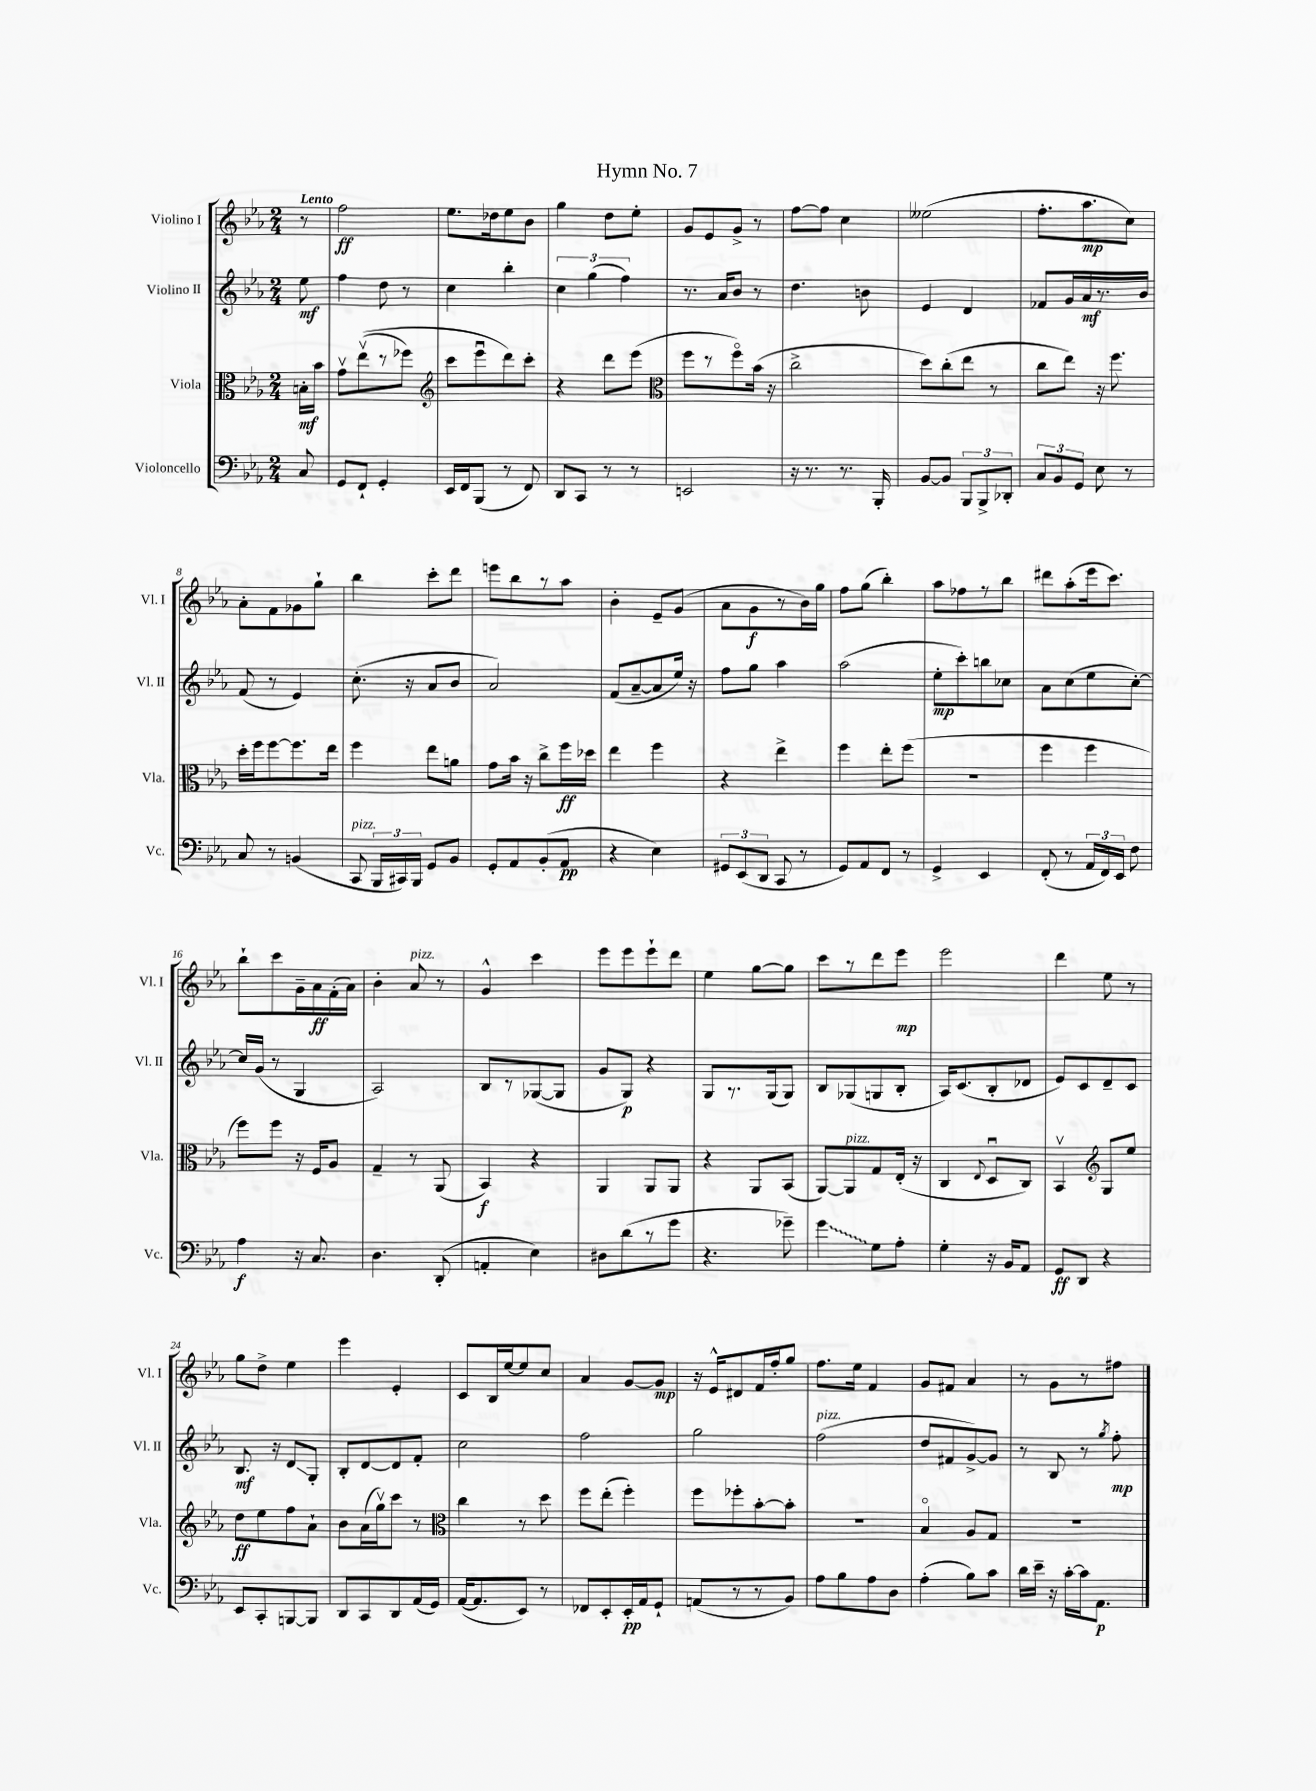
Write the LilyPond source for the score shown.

\header { title = "Hymn No. 7" }
<<
\new StaffGroup <<
\new Staff = "s0" \with { instrumentName = "Violino I" shortInstrumentName = "Vl. I" } {
    \clef treble \key ees \major \numericTimeSignature \time 2/4 \partial 8 \tempo "Lento"
    \autoBeamOff r8 |
    f''2\ff |
    ees''8.[ des''16 ees''8 bes'8] |
    g''4 d''8[ ees''8]-. |
    g'8[ ees'8 g'8]-> r8 |
    f''8[~ f''8] c''4 |
    eeses''2( |
    f''8.[-. aes''8.\mp c''8]) |
    aes'8[-. f'8 ges'8 g''8]-! |
    bes''4 c'''8[-. d'''8] |
    e'''8[ bes''8 r8 aes''8] |
    bes'4-. ees'8[-- g'8]( |
    aes'8[ g'8\f r8 bes'16) g''16] |
    f''8[ g''8]( bes''4-.) |
    aes''8[ fes''8 r8 bes''8] |
    dis'''8[ aes''8-.( ees'''16 c'''8.]) |
    bes''8[-! c'''8 g'16-- aes'16\ff f'16-.( aes'16]) |
    bes'4-. aes'8^\markup { \italic "pizz." } r8 |
    g'4-^ c'''4 |
    ees'''8[ ees'''8 ees'''8-! d'''8] |
    ees''4 g''8[~ g''8] |
    c'''8[ r8 d'''8 ees'''8]\mp |
    ees'''2 |
    d'''4 ees''8 r8 |
    g''8[ d''8]-> ees''4 |
    ees'''4 ees'4-. |
    c'8[ bes16 ees''16~ ees''8 c''8] |
    aes'4 g'8[~ g'8]\mp |
    r16 ees'16[-^ dis'8 f'16 f''16-. g''8] |
    f''8.[ ees''16] f'4 |
    g'8[ fis'8] aes'4 |
    r8 g'8[ r8 fis''8] \bar "|." |
}
\new Staff = "s1" \with { instrumentName = "Violino II" shortInstrumentName = "Vl. II" } {
    \clef treble \key ees \major \numericTimeSignature \time 2/4 \partial 8
    \autoBeamOff ees''8\mf |
    f''4 d''8 r8 |
    c''4 bes''4-. |
    \tuplet 3/2 { c''4 g''4( f''4) } |
    r8. aes'16[ bes'8] r8 |
    d''4. b'8 |
    ees'4 d'4 |
    fes'8[ g'16 aes'16\mf r8. bes'16] |
    f'8( r8 ees'4) |
    c''8.-.( r16 aes'8[ bes'8] |
    aes'2) |
    f'8[( aes'8~-- aes'8 ees''16]) r16 |
    f''8[ g''8] aes''4 |
    aes''2( |
    ees''8[-.\mp c'''8-.) b''8 ces''8] |
    aes'8[ c''8( ees''8 c''8]~-.) |
    c''16[ g'16]( r8 g4 |
    aes2) |
    bes8[ r8 ges8~( ges8] |
    g'8[ g8]\p) r4 |
    g8[ r8. g16( g8]) |
    bes8[ ges8( g8 bes8]-. |
    aes16[) c'8.( bes8-. des'8] |
    ees'8[) c'8 d'8-- c'8] |
    bes8.\mf r16 d'8[\glissando g8]-. |
    bes8[-. d'8~ d'8 f'8]-. |
    c''2 |
    f''2 |
    g''2 |
    f''2^\markup { \italic "pizz." }( |
    d''8[ fis'8 g'8~->) g'8] |
    r8 bes8 r8 \acciaccatura { g''8 } f''8-.\mp \bar "|." |
}
\new Staff = "s2" \with { instrumentName = "Viola" shortInstrumentName = "Vla." } {
    \clef alto \key ees \major \numericTimeSignature \time 2/4 \partial 8
    \autoBeamOff b16[-.\mf bes'16] |
    g'8[\upbow ees''8\upbow(\( r8 fes''8]) |
    \clef treble c'''8[ ees'''8\downbow d'''8\) c'''8]-. |
    r4 d'''8[ ees'''8]( |
    \clef alto f''8[ r8 f''8\flageolet) bes'16]( r16 |
    c''2-> |
    d''8[) c''8-.( ees''8] r8 |
    c''8[ ees''8]) r16 f''8. |
    d''16[-. f''16 f''8~ f''8. ees''16] |
    f''4 ees''8[ a'8] |
    g'8[ bes'16] r16 c''8[-> f''16\ff des''16] |
    ees''4 f''4 |
    r4 ees''4-> |
    f''4 ees''8[-. f''8]( |
    r2 |
    f''4 f''4 |
    f''8[) f''8] r16 f16[ aes8] |
    g4-- r8 aes,8( |
    bes,4\f) r4 |
    aes,4 aes,8[ aes,8] |
    r4 aes,8[ bes,8]( |
    aes,8[~) aes,8^\markup { \italic "pizz." } g8 ees16]-.( r16 |
    c4 \appoggiatura { ees8 } d8[\downbow c8]) |
    bes,4\upbow \clef treble g8[ ees''8] |
    d''8[\ff ees''8 f''8 aes'8]-! |
    bes'8[ aes'16( g''16\upbow) c'''8] r8 |
    \clef alto c''4 r8 d''8 |
    f''8[ ees''8]-.( f''4-.) |
    f''8[ fes''8-. bes'8~-. bes'8]-. |
    R2 |
    bes4\flageolet aes8[ g8] |
    R2 \bar "|." |
}
\new Staff = "s3" \with { instrumentName = "Violoncello" shortInstrumentName = "Vc." } {
    \clef bass \key ees \major \numericTimeSignature \time 2/4 \partial 8
    \autoBeamOff c8 |
    g,8[ f,8]-! g,4-. |
    ees,16[ f,16 bes,,8]( r8 f,8) |
    d,8[ c,8] r8 r8 |
    e,2 |
    r16 r8. r8. bes,,16-. |
    bes,8[~ bes,8] \tuplet 3/2 { bes,,8[ bes,,8-> des,8]-. } |
    \tuplet 3/2 { c8[ bes,8 g,8] } ees8 r8 |
    c8 r8 b,4( |
    c,8^\markup { \italic "pizz." } \tuplet 3/2 { bes,,16[ cis,16) bes,,16] } g,8[ bes,8] |
    g,8[-. aes,8 bes,8-.( aes,8]\pp |
    r4 ees4) |
    \tuplet 3/2 { gis,8[ ees,8( d,8] } c,8 r8 |
    g,8[) aes,8 f,8] r8 |
    g,4-> ees,4 |
    f,8-.( r8 \tuplet 3/2 { aes,16[ f,16) ees,16] } f8 |
    aes4\f r16 c8. |
    d4. d,8-.( |
    a,4-. ees4) |
    dis8[ d'8( r8 g'8] |
    r4. ges'8--) |
    \once \override Glissando.style = #'zigzag g'4\glissando g8[ aes8]-. |
    g4-. r16 bes,16[ aes,8] |
    g,8[\ff d,8] r4 |
    ees,8[ c,8-. b,,8~ b,,8] |
    d,8[ c,8 d,8 aes,16( g,16]) |
    aes,16[~( aes,8. ees,8]) r8 |
    fes,8[ ees,8-. ees,16-.\pp aes,16 g,8]-! |
    a,8[( r8 r8 bes,8]) |
    aes8[ bes8 aes8 d8] |
    aes4-.( bes8[) c'8] |
    d'16[ ees'16]-- r16 c'16[~-. c'16 aes,8.]\p \bar "|." |
}
>>
>>
